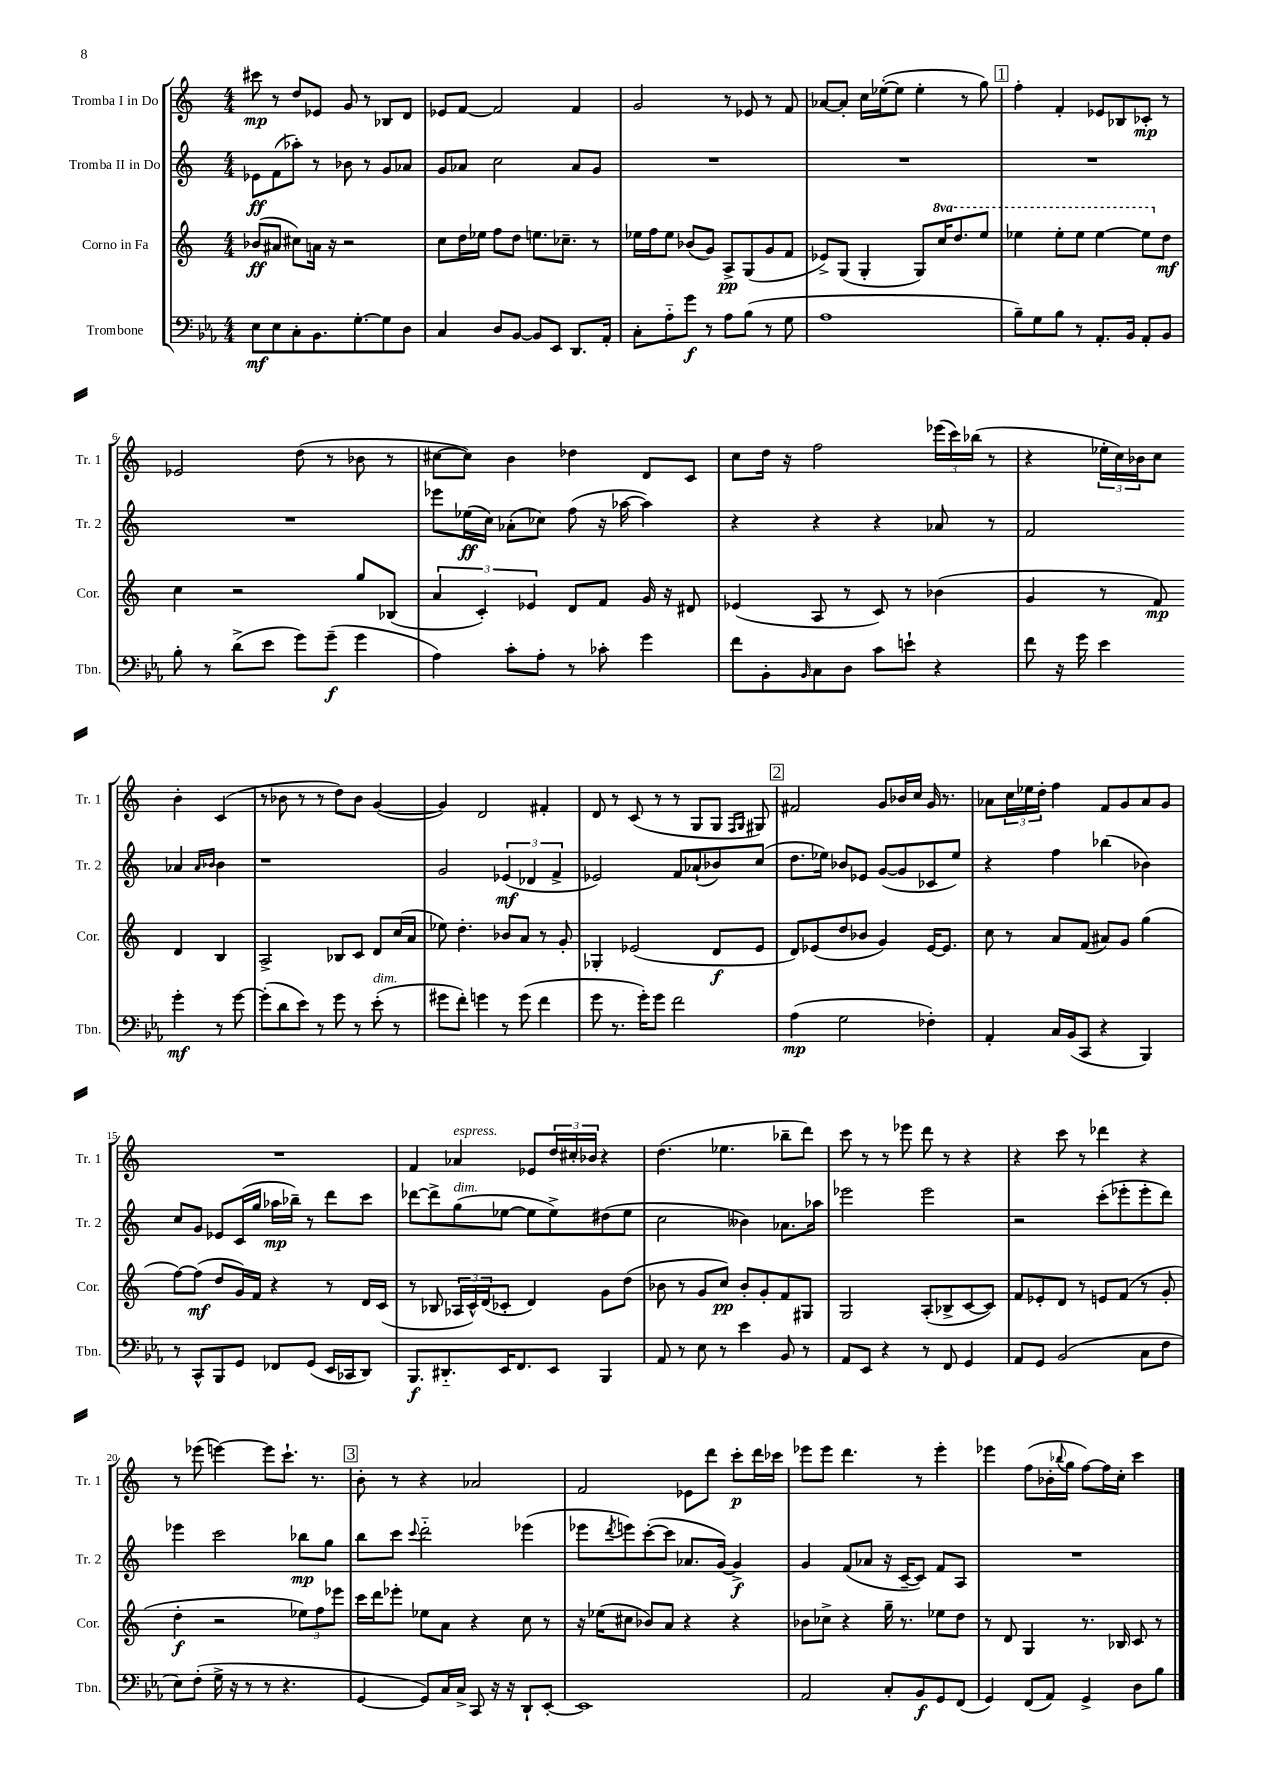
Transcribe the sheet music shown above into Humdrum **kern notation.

**kern	**dynam	**kern	**dynam	**kern	**dynam	**kern	**dynam
*part4	*part4	*part3	*part3	*part2	*part2	*part1	*part1
*staff4	*staff4	*staff3	*staff3	*staff2	*staff2	*staff1	*staff1
*I"Trombone	*	*I"Corno in Fa	*	*I"Tromba II in Do	*	*I"Tromba I in Do	*
*I'Tbn.	*	*I'Cor.	*	*I'Tr. 2	*	*I'Tr. 1	*
*clefF4	*	*clefG2	*	*clefG2	*	*clefG2	*
*k[b-e-a-]	*	*k[]	*	*k[]	*	*k[]	*
*M4/4	*	*M4/4	*	*M4/4	*	*M4/4	*
=1	=1	=1	=1	=1	=1	=1	=1
8E-\L	mf	(8b-X/L	ff	8e-X\L	ff	8ccc#X\	mp
8E-\	.	8a#X/J	.	(8f\	.	8r	.
8C'\	.	8cc#X\L)	.	8aa-X'\J)	.	8dd/L	.
8.BB-\	.	16an\Jk	.	8r	.	8e-X/J	.
.	.	16r	.	.	.	.	.
.	.	2r	.	8b-X\	.	8g/	.
[8.G'\	.	.	.	.	.	.	.
.	.	.	.	8r	.	8r	.
8G\]	.	.	.	8g/L	.	8B-X/L	.
8D\J	.	.	.	8a-X/J	.	8d/J	.
=2	=2	=2	=2	=2	=2	=2	=2
4C/	.	8cc\L	.	8g/L	.	8e-X/L	.
.	.	16dd\L	.	8a-X/J	.	[8f/J	.
.	.	16ee-X\JJ	.	.	.	.	.
8D/L	.	8ff\L	.	2cc\	.	2f/]	.
[8BB-/J	.	8dd\J	.	.	.	.	.
8BB-/L]	.	8.een\L	.	.	.	.	.
8EE-/J	.	.	.	.	.	.	.
.	.	8.cc-X~\J	.	.	.	.	.
8.DD/L	.	.	.	8a-/L	.	4f/	.
.	.	8r	.	8g/J	.	.	.
16AA-'/Jk	.	.	.	.	.	.	.
=3	=3	=3	=3	=3	=3	=3	=3
8C'\L	.	16ee-X\LL	.	1r	.	2g/	.
.	.	16ff\J	.	.	.	.	.
8A-\	.	8ee-\J	.	.	.	.	.
8g\J	f	(8b-X/L	.	.	.	.	.
8r	.	8g/J)	.	.	.	.	.
8A-\L	.	8A^/L	pp	.	.	8r	.
(8B-\J	.	(8G/	.	.	.	8e-X/	.
8r	.	8g/	.	.	.	8r	.
8G\	.	8f/J	.	.	.	8f/	.
=4	=4	=4	=4	=4	=4	=4	=4
1A-	.	8e-X^/L)	.	1r	.	[8a-X/L	.
.	.	(8G/J	.	.	.	8a-'/J]	.
.	.	4G'/	.	.	.	16cc\LL	.
.	.	.	.	.	.	([16ee-X'\J	.
.	.	.	.	.	.	8ee-\J]	.
.	.	8G/L)	.	.	.	4ee-'\	.
*	*	*8va	*	*	*	*	*
.	.	16ccc/K	.	.	.	.	.
.	.	8.ddd/	.	.	.	.	.
.	.	.	.	.	.	8r	.
.	.	8eee/J	.	.	.	8gg\)	.
!!LO:REH:place=s1:t=1
=5	=5	=5	=5	=5	=5	=5	=5
8B-~\L)	.	4eee-X\	.	1r	.	4ff'\	.
8G\	.	.	.	.	.	.	.
8B-\J	.	8eee-'\L	.	.	.	4f'/	.
8r	.	8eee-\J	.	.	.	.	.
8.AA-'/L	.	[4eee-\	.	.	.	8e-X/L	.
.	.	.	.	.	.	8B-X/	.
16BB-/Jk	.	.	.	.	.	.	.
8AA-'/L	.	8eee-\L]	.	.	.	8c-X'/J	mp
*	*	*X8va	*	*	*	*	*
8BB-/J	.	8dd\J	mf	.	.	8r	.
!!LO:LB:g=z
=6	=6	=6	=6	=6	=6	=6	=6
8B-'\	.	4cc\	.	1r	.	2e-X/	.
8r	.	.	.	.	.	.	.
(8d^\L	.	2r	.	.	.	.	.
8e-\J	.	.	.	.	.	.	.
8g\L)	.	.	.	.	.	(8dd\	.
(8g~\J	f	.	.	.	.	8r	.
4g\	.	8gg/L	.	.	.	8b-X\	.
.	.	(8B-X/J	.	.	.	8r	.
=7	=7	=7	=7	=7	=7	=7	=7
4A-\)	.	6a/	.	8eee-X\L	.	[8cc#X\L	.
.	.	.	.	(16ee-X\L	ff	8cc#\J])	.
.	.	6c'/)	.	.	.	.	.
.	.	.	.	16cc\JJ)	.	.	.
8c'\L	.	.	.	(8a-X'\L	.	4b\	.
.	.	6e-X/	.	.	.	.	.
8A-'\J	.	.	.	8cc-X\J)	.	.	.
8r	.	8d/L	.	(8ff\	.	4dd-X\	.
8c-X'\	.	8f/J	.	16r	.	.	.
.	.	.	.	[16aa-X\	.	.	.
4g\	.	16g/	.	4aa-\])	.	8d/L	.
.	.	16r	.	.	.	.	.
.	.	8d#X/	.	.	.	8c/J	.
=8	=8	=8	=8	=8	=8	=8	=8
8f\L	.	(4e-X/	.	4r	.	8cc\L	.
8BB-'\	.	.	.	.	.	16dd\Jk	.
.	.	.	.	.	.	16r	.
16qqBB-/	.	.	.	.	.	.	.
8C\	.	8A/	.	4r	.	2ff\	.
8D\J	.	8r	.	.	.	.	.
8c\L	.	8c/)	.	4r	.	.	.
8en`\J	.	8r	.	.	.	.	.
4r	.	(4b-X\	.	8a-X/	.	(24eee-X\LL	.
.	.	.	.	.	.	24ccc\)	.
.	.	.	.	.	.	(24bb-X\JJ	.
.	.	.	.	8r	.	8r	.
=9	=9	=9	=9	=9	=9	=9	=9
8f\	.	4g/	.	2f/	.	4r	.
16r	.	.	.	.	.	.	.
16g\	.	.	.	.	.	.	.
4e-\	.	8r	.	.	.	24ee-X'\LL	.
.	.	.	.	.	.	24cc\)	.
.	.	.	.	.	.	24b-X\J	.
.	.	8f/)	mp	.	.	8cc\J	.
4g'\	mf	4d/	.	4a-X/	.	4b-'\	.
.	.	.	.	16qqa-/LL	.	.	.
.	.	.	.	16qqb-X/JJ	.	.	.
8r	.	4B/	.	4b-\	.	(4c/	.
[8g\	.	.	.	.	.	.	.
!!LO:LB:g=z
=10	=10	=10	=10	=10	=10	=10	=10
(8g'\L]	.	2A^/	.	1r	.	8r	.
8d\	.	.	.	.	.	8b-X\	.
8e-\J)	.	.	.	.	.	8r	.
8r	.	.	.	.	.	8r	.
8g\	.	8B-X/L	.	.	.	8dd\L)	.
8r	.	8c/J	.	.	.	8b-\J	.
!LO:TX:a:i:t=dim.	!	!	!	!	!	!	!
(8e-'\	.	8d/L	.	.	.	([4g/	.
8r	.	(16cc/L	.	.	.	.	.
.	.	16a/JJ	.	.	.	.	.
=11	=11	=11	=11	=11	=11	=11	=11
8g#X\L	.	8ee-X\)	.	2g/	.	4g/])	.
8f'\J)	.	4.dd'\	.	.	.	.	.
4gn\	.	.	.	.	.	2d/	.
8r	.	8b-X/L	.	(6e-X/	mf	.	.
(8g\	.	8a/J	.	.	.	.	.
.	.	.	.	6d-X/	.	.	.
4f\	.	8r	.	.	.	4f#X'/	.
.	.	.	.	6f^/	.	.	.
.	.	8g'/	.	.	.	.	.
=12	=12	=12	=12	=12	=12	=12	=12
8g\	.	4G-X'/	.	2e-X/)	.	8d/	.
8.r	.	.	.	.	.	8r	.
.	.	(2e-X/	.	.	.	(8c/	.
16g'\KL)	.	.	.	.	.	.	.
8g\J	.	.	.	.	.	8r	.
2f\	.	.	.	8f/L	.	8r	.
.	.	.	.	(8a-X`/	.	8G/L	.
.	.	8d/L	f	8b-X/)	.	8G/J	.
.	.	.	.	.	.	16qqF/LL	.
.	.	.	.	.	.	16qqG/JJ	.
.	.	8e-/J	.	(8cc/J	.	8G#X/)	.
!!LO:REH:place=s1:t=2
=13	=13	=13	=13	=13	=13	=13	=13
(4A-\	mp	8d/L)	.	8.dd\L	.	2f#X/	.
.	.	(8e-X/	.	.	.	.	.
.	.	.	.	16ee-X\Jk)	.	.	.
2G\	.	8dd/	.	8b-X/L	.	.	.
.	.	8b-X/J	.	8e-X/J	.	.	.
.	.	4g/)	.	([8g/L	.	8g/L	.
.	.	.	.	8g/]	.	16b-X/L	.
.	.	.	.	.	.	16cc/JJ	.
4F-X'\)	.	[16e-/KL	.	8c-X/	.	16g/	.
.	.	8.e-/J]	.	.	.	8.r	.
.	.	.	.	8ee-/J)	.	.	.
=14	=14	=14	=14	=14	=14	=14	=14
4AA-'/	.	8cc\	.	4r	.	8a-X\L	.
.	.	8r	.	.	.	24cc\L	.
.	.	.	.	.	.	24ee-X\	.
.	.	.	.	.	.	24dd'\JJ	.
16C/LL	.	8a/L	.	4ff\	.	4ff\	.
(16BB-/J	.	.	.	.	.	.	.
8CC/J	.	(8f/J	.	.	.	.	.
4r	.	8a#X/L)	.	(4bb-X\	.	8f/L	.
.	.	8g/J	.	.	.	8g/	.
4BBB-/)	.	(4gg\	.	4b-X\)	.	8a-/	.
.	.	.	.	.	.	8g/J	.
!!LO:LB:g=z
=15	=15	=15	=15	=15	=15	=15	=15
8r	.	[8ff\L)	.	8cc/L	.	1r	.
8CC^^/L	.	(8ff\J]	mf	8g/J	.	.	.
8BBB-/	.	8dd/L	.	8e-X/L	.	.	.
8GG/J	.	16g/L)	.	(16c/L	.	.	.
.	.	16f/JJ	.	16gg/JJ	.	.	.
8FF-X/L	.	4r	.	16aa-X\LL	mp	.	.
.	.	.	.	16bb-X~\JJ)	.	.	.
(8GG/J	.	.	.	8r	.	.	.
16EE-/LL	.	8r	.	8ddd\L	.	.	.
16CC-X/J	.	.	.	.	.	.	.
8DD/J)	.	16d/LL	.	8ccc\J	.	.	.
.	.	(16c/JJ	.	.	.	.	.
=16	=16	=16	=16	=16	=16	=16	=16
8.BBB-/L	f	8r	.	[8ddd-X\L	.	4f/	.
.	.	8B-X/	.	8ddd-^\]	.	.	.
8.DD#X/	.	.	.	.	.	.	.
!	!	!	!	!	!	!LO:TX:a:i:t=espress.	!
!	!	!	!	!LO:TX:a:i:t=dim.	!	!	!
.	.	24A-X/LL	.	(8gg\	.	4a-X/	.
.	.	24c^^/)	.	.	.	.	.
.	.	(24d/J	.	.	.	.	.
16EE-/K	.	8c-X'/J	.	[8ee-X\J	.	.	.
8.FF/	.	.	.	.	.	.	.
.	.	4d/)	.	8ee-\L]	.	8e-X/L	.
8EE-/J	.	.	.	8ee-^\)	.	24dd/L	.
.	.	.	.	.	.	24cc#X'/	.
.	.	.	.	.	.	24b-X/JJ	.
4BBB-/	.	8g\L	.	(8dd#X\	.	4r	.
.	.	(8dd\J	.	8ee-\J	.	.	.
=17	=17	=17	=17	=17	=17	=17	=17
8AA-/	.	8b-X\	.	2cc\	.	(4.dd\	.
8r	.	8r	.	.	.	.	.
8E-\	.	8g/L	.	.	.	.	.
8r	.	8cc/J)	pp	.	.	4.ee-X\	.
4e-\	.	8b-'/L	.	4b--X\)	.	.	.
.	.	8g'/	.	.	.	.	.
8BB-/	.	8f/	.	8.a-X\L	.	8bb-X~\L	.
8r	.	8G#X/J	.	.	.	8ddd\J)	.
.	.	.	.	16aa-X\Jk	.	.	.
=18	=18	=18	=18	=18	=18	=18	=18
8AA-/L	.	2G/	.	2eee-X\	.	8ccc\	.
8EE-/J	.	.	.	.	.	8r	.
4r	.	.	.	.	.	8r	.
.	.	.	.	.	.	8eee-X\	.
8r	.	(8A'/L	.	2eee-\	.	8ddd\	.
8FF/	.	8B-X^/	.	.	.	8r	.
4GG/	.	[8c/	.	.	.	4r	.
.	.	8c/J])	.	.	.	.	.
=19	=19	=19	=19	=19	=19	=19	=19
8AA-/L	.	8f/L	.	2r	.	4r	.
8GG/J	.	8e-X'/	.	.	.	.	.
(2BB-/	.	8d/J	.	.	.	8ccc\	.
.	.	8r	.	.	.	8r	.
.	.	8en/L	.	(8ccc'\L	.	4ddd-X\	.
.	.	(8f/J	.	8eee-X'\	.	.	.
8C\L	.	8r	.	8eee-'\	.	4r	.
8F\J	.	8g'/	.	8ddd\J)	.	.	.
!!LO:LB:g=z
=20	=20	=20	=20	=20	=20	=20	=20
8E-\L)	.	4dd'\	f	4eee-X\	.	8r	.
(8F'\J	.	.	.	.	.	(8eee-X\	.
16G^\	.	2r	.	2ccc\	.	[4eeen\)	.
16r	.	.	.	.	.	.	.
8r	.	.	.	.	.	.	.
8r	.	.	.	.	.	8eee\L]	.
4.r	.	.	.	.	.	8.ccc`\J	.
.	.	12ee-X\L)	.	8bb-X\L	mp	.	.
.	.	.	.	.	.	8.r	.
.	.	12ff\	.	.	.	.	.
.	.	.	.	8gg\J	.	.	.
.	.	12eee-X\J	.	.	.	.	.
!!LO:REH:place=s1:t=3
=21	=21	=21	=21	=21	=21	=21	=21
[4GG/	.	16ccc\LL	.	8bb\L	.	8b'\	.
.	.	16ddd\J	.	.	.	.	.
.	.	8eee-X'\J	.	8ccc\J	.	8r	.
.	.	.	.	8qqccc/	.	.	.
8GG/L])	.	8ee-X\L	.	2ddd\	.	4r	.
16C/L	.	8a\J	.	.	.	.	.
16C^/JJ	.	.	.	.	.	.	.
8CC/	.	4r	.	.	.	2a-X/	.
16r	.	.	.	.	.	.	.
16r	.	.	.	.	.	.	.
8DD`/L	.	8cc\	.	(4eee-X\	.	.	.
[8EE-'/J	.	8r	.	.	.	.	.
=22	=22	=22	=22	=22	=22	=22	=22
1EE-]	.	16r	.	8eee-X\L	.	2f/	.
.	.	(16ee-X\KL	.	.	.	.	.
.	.	.	.	8qddd/	.	.	.
.	.	8cc#X\J	.	8eeen\)	.	.	.
.	.	8b-X/L)	.	([8ccc'\	.	.	.
.	.	8a/J	.	8ccc\J]	.	.	.
.	.	4r	.	8.a-X/L	.	8e-X\L	.
.	.	.	.	.	.	8ddd\J	.
.	.	.	.	[16g/Jk)	.	.	.
.	.	4r	.	4g^/]	f	8ccc'\L	p
.	.	.	.	.	.	16ddd\L	.
.	.	.	.	.	.	16ccc-X\JJ	.
=23	=23	=23	=23	=23	=23	=23	=23
2AA-/	.	8b-X\L	.	4g/	.	8eee-X\L	.
.	.	8cc-X^\J	.	.	.	8eee-\J	.
.	.	4r	.	(8f/L	.	4.ddd\	.
.	.	.	.	8a-X/J	.	.	.
8C'/L	.	16gg~\	.	16r	.	.	.
.	.	8.r	.	[16c~/KL	.	.	.
8BB-/	f	.	.	8c/J])	.	8r	.
8GG/	.	8ee-X\L	.	8f/L	.	4eee-'\	.
(8FF/J	.	8dd\J	.	8A/J	.	.	.
=24	=24	=24	=24	=24	=24	=24	=24
4GG/)	.	8r	.	1r	.	4eee-X\	.
.	.	8d/	.	.	.	.	.
(8FF/L	.	4G/	.	.	.	(8ff\L	.
8AA-/J)	.	.	.	.	.	16b-X'\L	.
.	.	.	.	.	.	8qqbb-X/	.
.	.	.	.	.	.	16gg\JJ	.
4GG^/	.	8.r	.	.	.	[8ff\L)	.
.	.	.	.	.	.	16ff\L]	.
.	.	16B-X/	.	.	.	16cc'\JJ	.
8D\L	.	8c/	.	.	.	4ccc\	.
8B-\J	.	8r	.	.	.	.	.
==	==	==	==	==	==	==	==
*-	*-	*-	*-	*-	*-	*-	*-
